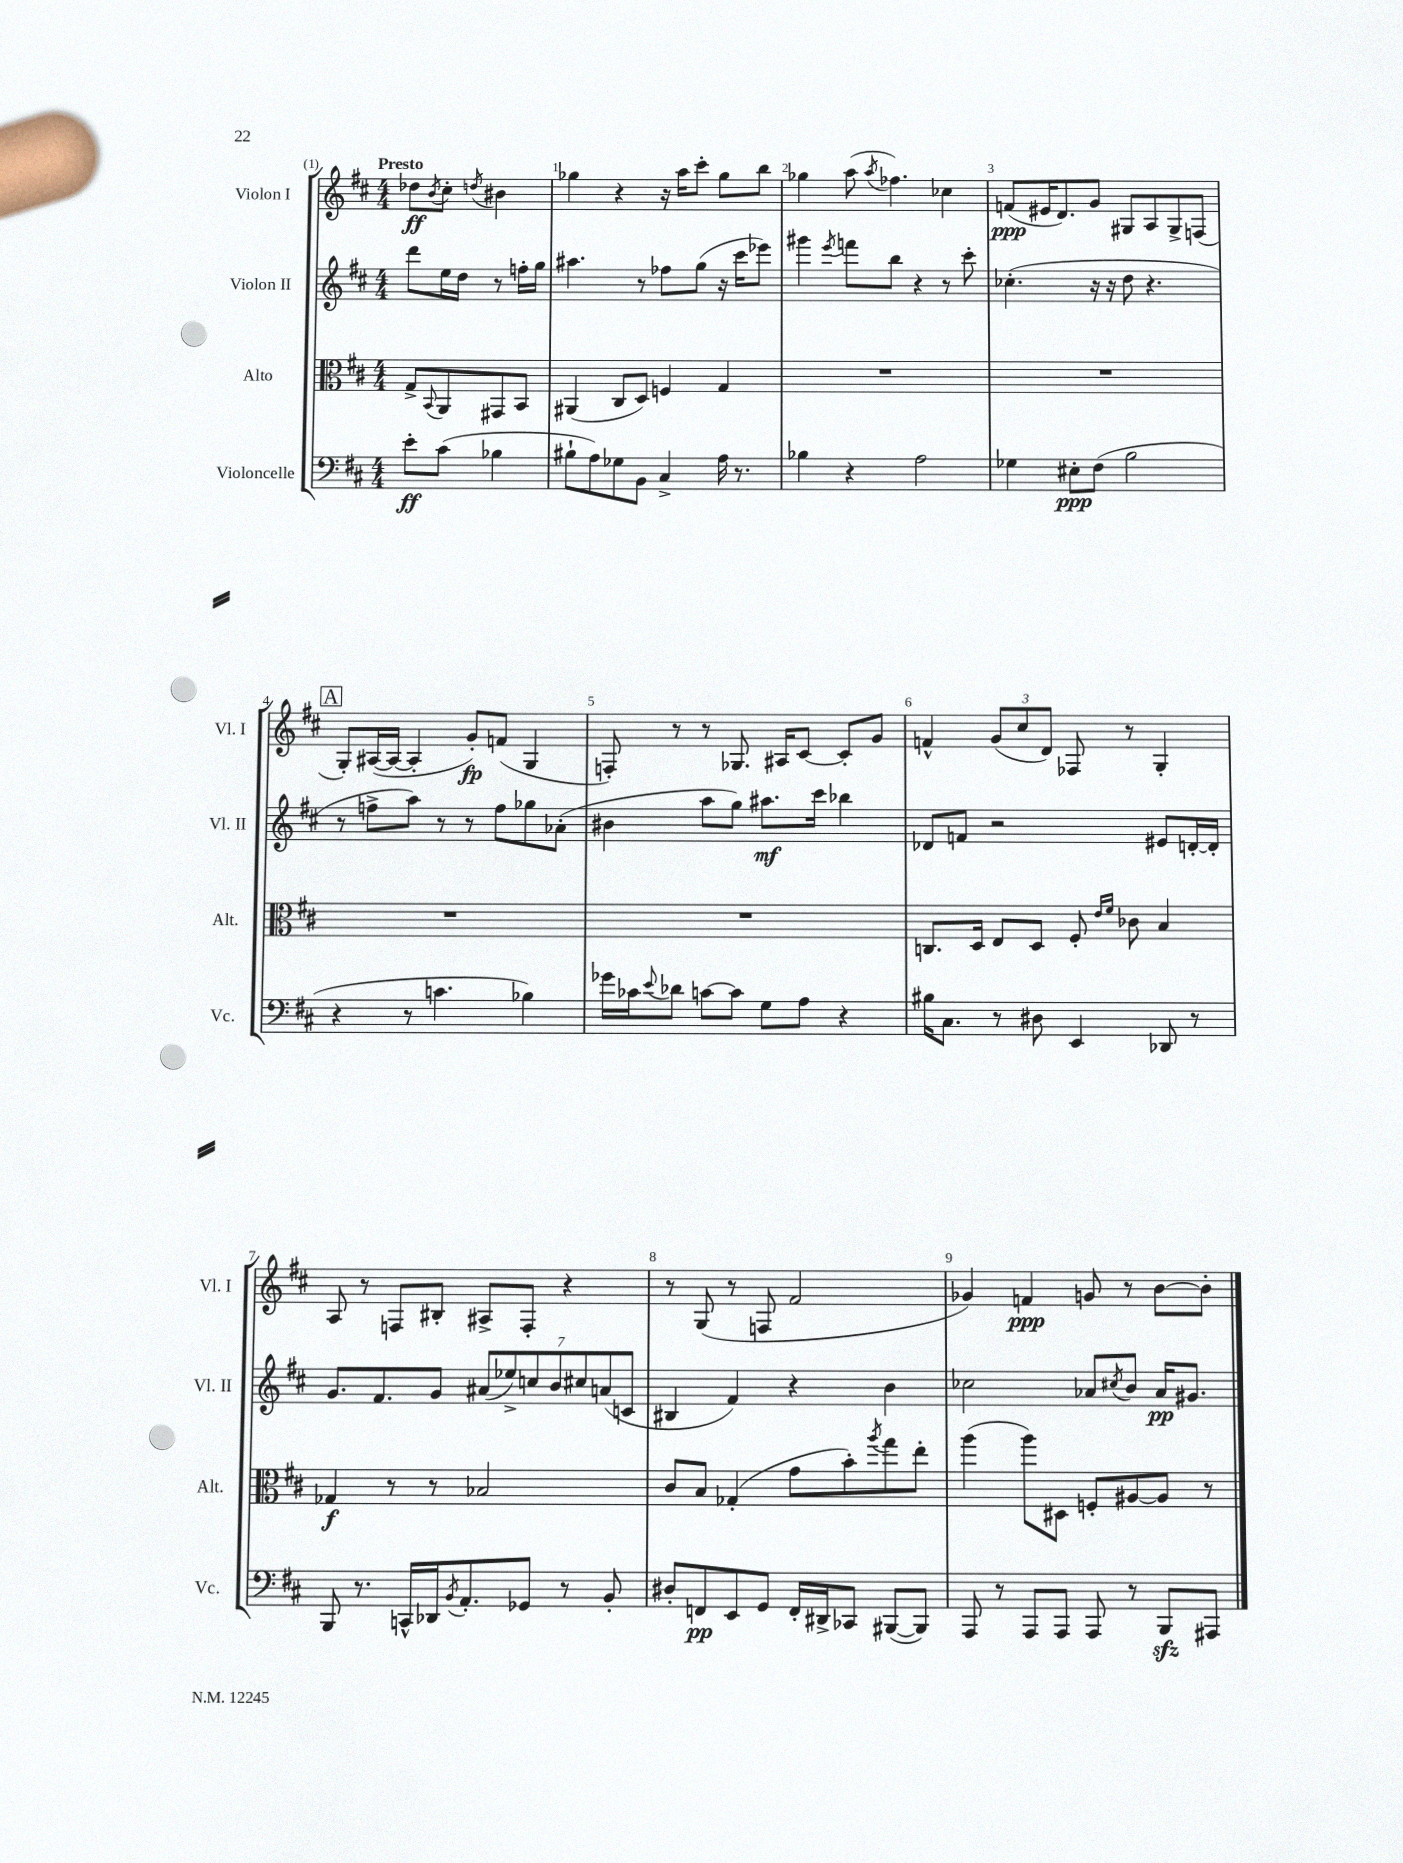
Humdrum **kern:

**kern	**kern	**kern	**kern
*staff4	*staff3	*staff2	*staff1
*clefF4	*clefC3	*clefG2	*clefG2
*k[f#c#]	*k[f#c#]	*k[f#c#]	*k[f#c#]
*M4/4	*M4/4	*M4/4	*M4/4
8e'\L	8G^/L	8ddd\L	8dd-\L
.	8qqBB/	.	8qb/
(8c#\J	8AA/	16ee\L	8cc#'\J
.	.	16dd\JJ	.
.	.	.	8qdd/
4B-\	8GG#/	8r	4b#\
.	8BB/J	16ff'\LL	.
.	.	16gg\JJ	.
=	=	=	=
8B#`\L	(4AA#/	4.aa#\	4gg-\
8A\)	.	.	.
8G-\	8C#/L	.	4r
8BB\J	8D/J)	8r	.
4C#^/	4F/	8ff-\L	16r
.	.	.	16aa\LK
.	.	(8gg\J	8ccc#'\J
16A\	4G/	16r	8gg-\L
8.r	.	16ccc#\LK	.
.	.	8eee-\J)	8bb\J
=	=	=	=
4B-\	1r	4ggg#\	4gg-\
.	.	8qeee/	.
4r	.	8fff\L	(8aa\
.	.	.	8qaa/
.	.	8bb\J	4.ff-\)
2A\	.	4r	.
.	.	8r	4cc-\
.	.	8ccc#'\	.
=	=	=	=
4G-\	1r	(4.cc-'\	(8f/L
.	.	.	16e#/K
.	.	.	8.d/)
8E#'\L	.	.	.
(8F#\J	.	16r	8g/J
.	.	16r	.
2B\	.	8dd\	8G#/L
.	.	4.r	8A/
.	.	.	8G#^/
.	.	.	(8F/J
=	=	=	=
4r	1r	8r	8G'/L)
.	.	8ff^\L	([16A#/L
.	.	.	16A#/_JJ
8r	.	8aa\J)	4A#'/]
4.c\	.	8r	.
.	.	8r	8g'/L)
.	.	8ff\L	(8f/J
4B-\)	.	8gg-\	4G/
.	.	(8a-'\J	.
=	=	=	=
16g-\LL	1r	4b#\	8F'/)
16c-\J	.	.	.
8qqe/	.	.	.
8d-\J	.	.	8r
[8c\L	.	8aa\L	8r
8c\]J	.	8gg\J)	8.G-/
8G\L	.	8.aa#\L	.
.	.	.	16A#/LK
8A\J	.	.	[8c#/J
.	.	16ccc#\Jk	.
4r	.	4bb-\	8c#'/]L
.	.	.	8g/J
=	=	=	=
16B#\LK	8.C/L	8d-/L	4f^^/
8.C#\J	.	.	.
.	.	8f/J	.
.	16D/Jk	.	.
8r	8E/L	2r	(12g/L
.	.	.	12cc#/
8D#\	8D/J	.	.
.	.	.	12d/J)
4EE/	8F#'/	.	8F-/
.	16qqe/LL	.	.
.	16qqf#/JJ	.	.
.	8c-\	.	8r
8DD-/	4B/	8e#/L	4G'/
8r	.	[16d'/L	.
.	.	16d'/]JJ	.
=	=	=	=
8BBB/	4G-/	8.g/L	8A/
8.r	.	.	8r
.	.	8.f#/	.
.	8r	.	8F/L
16CC^^/LL	.	.	.
16DD-/J	8r	8g/J	8B#'/J
8qBB/	.	.	.
8.AA'/	.	.	.
.	2B-/	(14a#/L	8A#^/L
.	.	14ee-^/)	.
8GG-/J	.	.	8F'/J
.	.	14cc/	.
.	.	14b/	.
8r	.	.	4r
.	.	14cc#/	.
.	.	(14a/	.
8BB'/	.	.	.
.	.	14c/J	.
=	=	=	=
8D#'/L	8c#/L	4B#/	8r
8FF/	8B/J	.	(8G/
8EE/	(4G-'/	4f#/)	8r
8GG/J	.	.	8F/
16FF'/LL	8g\L	4r	2f#/
16DD#^/J	.	.	.
8CC-/J	8b'\)	.	.
.	8qaa/	.	.
([8BBB#/L	8gg\	4b\	.
8BBB#/]J)	8ee'\J	.	.
=	=	=	=
8AAA/	(4aa\	2cc-\	4g-/)
8r	.	.	.
8AAA/L	8aa\L)	.	4f/
8AAA/J	8D#\J	.	.
8AAA/	8F'/L	8a-/L	8g/
.	.	8qcc#/	.
8r	[8A#/	8b/J	8r
8BBB/L	8A#/]J	16a-/LK	[8b\L
.	.	8.g#/J	.
8AAA#/J	8r	.	8b'\]J
==	==	==	==
*-	*-	*-	*-
